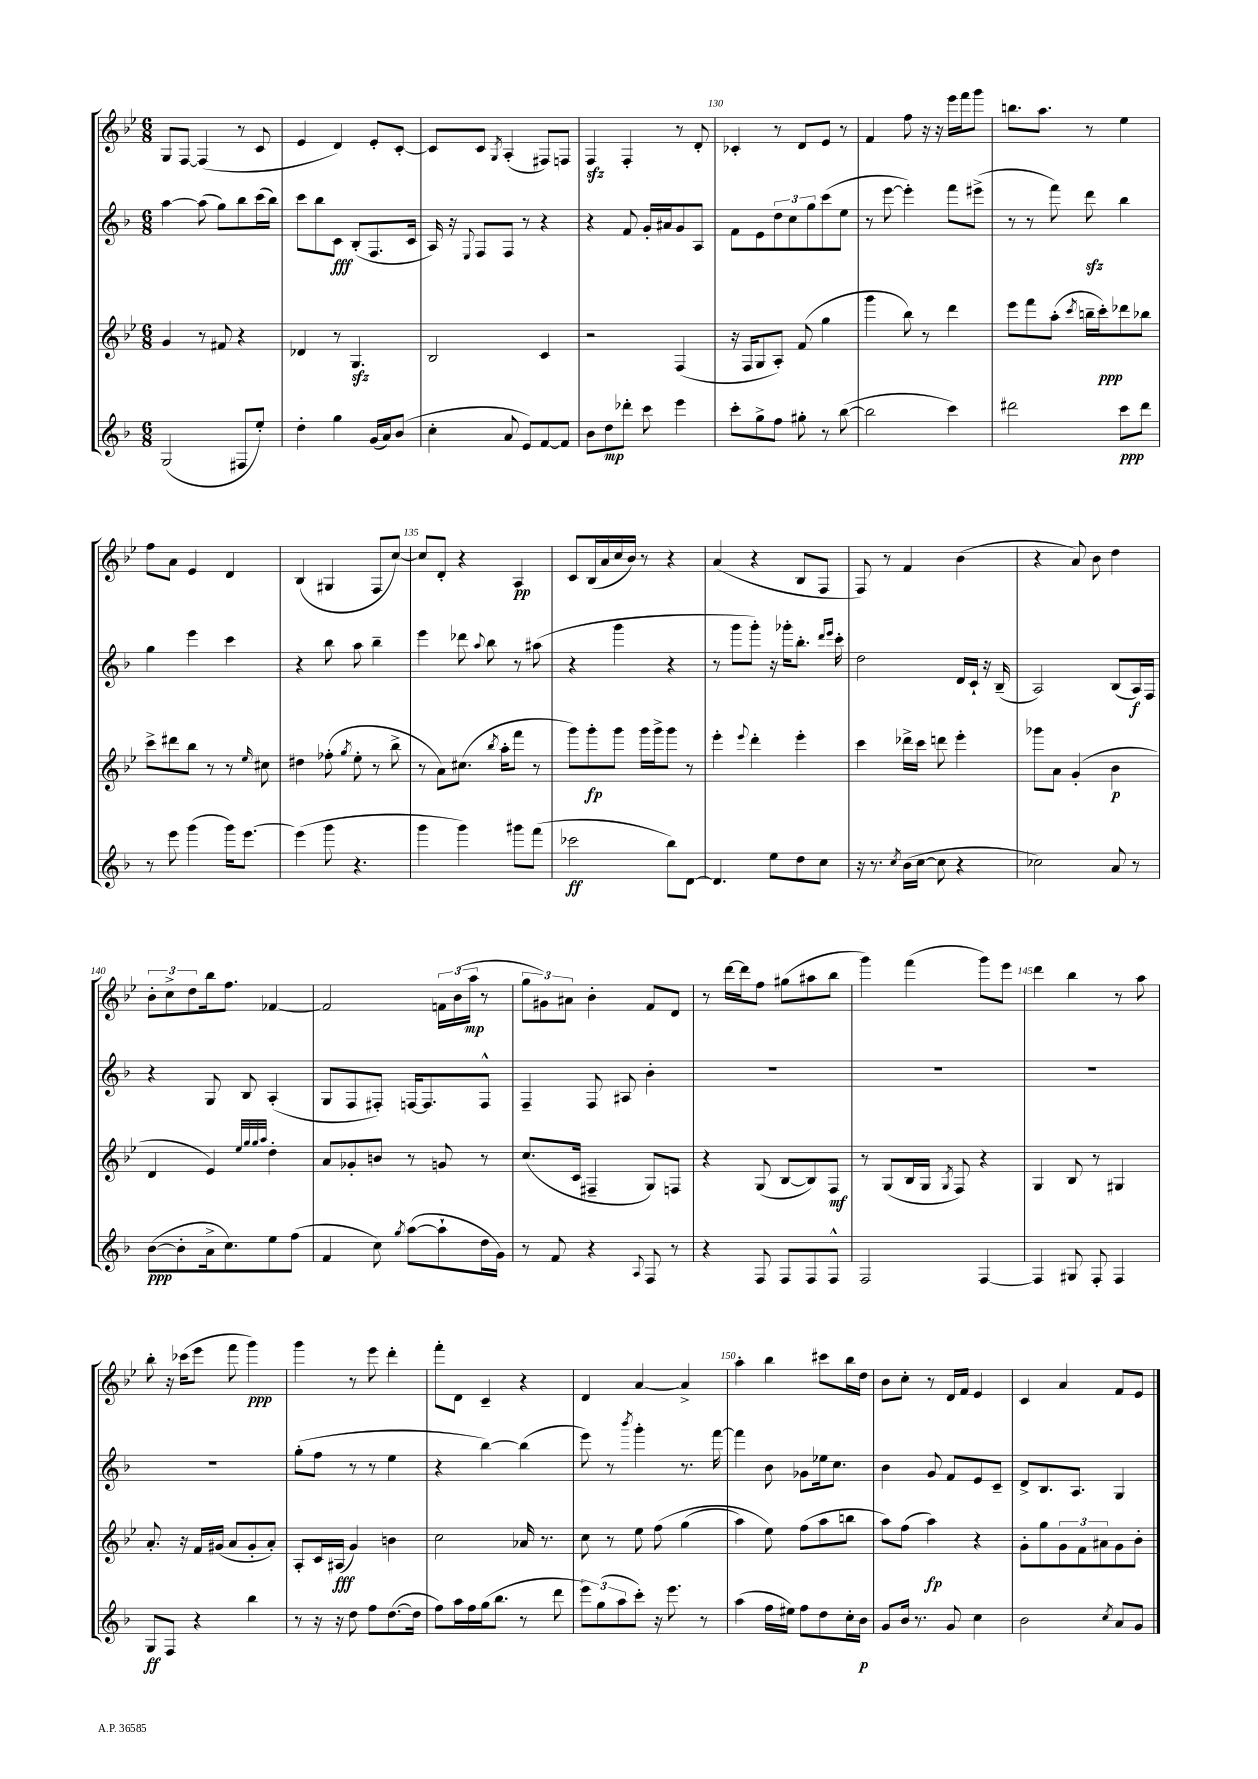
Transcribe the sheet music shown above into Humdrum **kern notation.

**kern	**kern	**kern	**kern
*staff4	*staff3	*staff2	*staff1
*clefG2	*clefG2	*clefG2	*clefG2
*k[b-]	*k[b-e-]	*k[b-]	*k[b-e-]
*M6/8	*M6/8	*M6/8	*M6/8
(2G/	4g/	[4aa\	8G/L
.	.	.	[8F/J
.	8r	(8aa\]	(4F/]
.	8f#/	8gg\L)	.
8F#/L	4r	8bb-\	8r
8ee'/J)	.	(16ccc\L	8c/
.	.	16bb-\JJ)	.
=	=	=	=
4dd'\	4d-/	8ccc\L	4e-/
.	.	8bb-\	.
4gg\	8r	8c\J	4d/)
.	4.G/	(8B-'/L	.
(16g/LL	.	8.F/	8e-'/L
16a/J)	.	.	.
(8b-/J	.	.	[8c'/J
.	.	16c/Jk	.
=	=	=	=
4cc'\	2B-/	16A/)	8c/]L
.	.	16r	.
.	.	8qqE/	.
.	.	8F/L	8c/J
.	.	.	8qG/
8a/	.	8F/J	(4A'/
8e/L)	.	8r	.
[8f/	4c/	4r	8F#/L)
8f/]J	.	.	8F/J
=	=	=	=
8b-\L	2r	4r	4F/
8dd\	.	.	.
8ddd-'\J	.	8f/	4F'/
8ccc\	.	16g'/LL	.
.	.	16a#/J	.
4eee\	(4F/	8g/	8r
.	.	8A/J	8d'/
=	=	=	=
8ccc'\L	16r	8f\L	4c-'/
.	16F/LK	.	.
8gg^\	8G/	8e\	.
8ff\J	8A'/J)	12dd\	8r
.	.	12cc\	.
8gg#'\	(8f/	.	8d/L
.	.	12gg\	.
8r	4gg\	(8ccc\	8e-/J
([8bb-\	.	8ee\J	8r
=	=	=	=
2bb-\]	4ggg\	8r	4f/
.	.	[8eee\	.
.	8bb-\)	4eee'\])	8ff\
.	8r	.	16r
.	.	.	16r
4ccc\)	4ddd\	8fff\L	16eee-\LL
.	.	.	16fff\J
.	.	(8eee#^\J	8ggg\J
=	=	=	=
2ddd#\	8eee-\L	8r	8.bb\L
.	8fff\	8r	.
.	.	.	8.aa\J
.	(8aa'\J	8fff\)	.
.	8qccc/	.	.
.	16bb~\LL	8ddd\	8r
.	16ccc'\J)	.	.
8ccc\L	8ddd-\	4bb-\	4ee-\
8ddd#\J	8bb-\J	.	.
=	=	=	=
8r	8ccc^\L	4gg\	8ff\L
8eee\	8ddd#\	.	8a\J
(4ggg\	8bb-\J	4eee\	4e-/
.	8r	.	.
16ggg\LK)	8r	4ccc\	4d/
[8.eee\J	.	.	.
.	16qqee-/	.	.
.	8cc#\	.	.
=	=	=	=
(4eee\]	4dd#\	4r	(4B-/
8ggg\	(8ff-'\	8bb-\	4G#/
.	8qgg/	.	.
4.r	8ee-'\	8aa\	.
.	8r	4bb-~\	8F/L
.	8bb-^\	.	[8cc/J)
=	=	=	=
4ggg\	8r	4eee\	8cc/]L
.	8a\L)	.	8d'/J
4ggg\)	(8.cc#\J	8ddd-\	4r
.	.	8qqaa/	.
.	.	8bb-\	.
.	8qbb-/	.	.
.	16aa'\LK	.	.
8ggg#\L	8fff\J	8r	4A/
(8fff\J	8r	(8aa#\	.
=	=	=	=
2ccc-\	8ggg\L)	4r	8c/L
.	8ggg'\	.	(16B-/L
.	.	.	16a/
.	8ggg\J	4ggg\	16cc/
.	.	.	16b-/JJ)
.	16ggg\LL	.	8r
.	16ggg^\J	.	.
8bb-\L)	8ggg\J	4r	4r
[8d\J	8r	.	.
=	=	=	=
4.d/]	4eee-'\	8r	(4a/
.	.	8ggg\L	.
.	8qqeee-/	.	.
.	4ddd'\	8ggg'\J)	4r
8ee\L	.	16r	.
.	.	16ggg-'\LK	.
8dd\	4eee-'\	8.bb-'\J	8B-/L
8cc\J	.	.	8F/J
.	.	16qqddd/LL	.
.	.	16qqeee/JJ	.
.	.	16ccc'\	.
=	=	=	=
16r	4ccc\	2dd\	8F/)
8.r	.	.	.
.	.	.	8r
8qcc/	.	.	.
(16b-\LL	16ddd-^\LL	.	4f/
[16cc\JJ	16ccc\JJ	.	.
8cc\]	8ddd\	.	.
4r	4eee-'\	16d/LL	(4b-\
.	.	16c`/JJ	.
.	.	16r	.
.	.	(16B-~/	.
=	=	=	=
2cc-\)	8ggg-\L	2A/)	4r
.	8a\J	.	.
.	(4g'/	.	8a/)
.	.	.	8b-\
8a/	4b-\	(8B-/L	4dd\
8r	.	16A/L)	.
.	.	16F/JJ	.
=	=	=	=
([8b-\L	4d/	4r	12b-'\L
.	.	.	12cc^\
8b-'\]	.	.	.
.	.	.	12dd\
16a^\k	4e-/)	8G/	16bb-\k
8.cc\)	.	.	8.ff\J
.	.	8B-/	.
.	32qqee-/LLL	.	.
.	32qqgg/	.	.
.	32qqgg/	.	.
.	32qqaa/JJJ	.	.
8ee\	4dd'\	(4A'/	[4f-/
(8ff\J	.	.	.
=	=	=	=
4f/	8a/L	8G/L	2f-/]
.	8g-'/	8F/	.
8cc\)	8b/J	8F#'/J)	.
8qgg/	.	.	.
([8aa\L	8r	[16F/LK	.
.	.	8.F/]	.
8aa`\]	8g/	.	24f\LL
.	.	.	(24b-\
.	.	.	24aa\JJ
16dd\L	8r	8F^^/J	8r
16g\JJ)	.	.	.
=	=	=	=
8r	(8.cc/L	4F~/	12gg\L
.	.	.	12g#\)
8f/	.	.	.
.	.	.	12a#\J
.	16c/Jk	.	.
4r	4F#~/	8F/	4b-'\
.	.	8A#/	.
8qqA/	.	.	.
8F/	8G/L)	4b-'\	8f/L
8r	8F/J	.	8d/J
=	=	=	=
4r	4r	2.r	8r
.	.	.	[16ddd\LL
.	.	.	16ddd\]J
8F/	(8G/	.	8ff\J
8F/L	[8B-/L	.	(8gg#\L
8F/	8B-/])	.	8aa#\
8F^^/J	8F/J	.	8bb-\J
=	=	=	=
2F/	8r	2.r	4ggg\)
.	(8G/L	.	.
.	16B-/L	.	(4fff\
.	16G/JJ	.	.
.	8qG/	.	.
.	8F/)	.	.
[4F/	4r	.	8ggg\L)
.	.	.	8eee-\J
=	=	=	=
4F/]	4G/	2.r	4ddd\
8G#/	8B-/	.	4bb-\
8F'/	8r	.	.
4F/	4G#/	.	8r
.	.	.	8aa\
=	=	=	=
8G/L	8.a'/	2.r	8bb-'\
8F/J	.	.	16r
.	16r	.	(16ccc-\LK
4r	16f/LL	.	8eee-\J
.	(16g#/JJ	.	.
.	8a/L	.	8fff\
4bb-\	8g#'/	.	4ggg\)
.	8a'/J)	.	.
=	=	=	=
8r	8A'/L	(8gg'\L	4ggg\
16r	16c/L	8ff\J	.
16r	(16A#/JJ	.	.
8dd\	4g/)	8r	8r
8ff\L	.	8r	8eee-\
([8.dd\	4b\	4ee\	4ddd'\
16dd\]Jk	.	.	.
=	=	=	=
8ff\L)	2cc\	4r	8fff'\L
16aa\L	.	.	8d\J
16ff\	.	.	.
(16gg\J	.	[4bb-\)	4c~/
8.bb-\J	.	.	.
8r	16a-/	(4bb-\]	4r
.	8.r	.	.
8ddd\	.	.	.
=	=	=	=
12eee\L)	8cc\	8eee\)	4d/
(12gg\	.	.	.
.	8r	8r	.
12aa\	.	.	.
.	.	8qbbb-/	.
8ccc'\J)	8ee-\	4ggg'\	[4a/
16r	&(8ff\	.	.
8.eee\	.	.	.
.	(4gg\	8.r	4a^/]
8r	.	.	.
.	.	[16fff\	.
=	=	=	=
(4aa\	4aa\)	4fff\]	4aa'\
16ff\LL	8ee-\&)	8b-\	4bb-\
16ee#\JJ)	.	.	.
8ff\L	(8ff\L	8g-\L	.
8dd\	8aa\	16ee-\k	8ccc#\L
.	.	8.cc\J	.
16cc'\L	8bb\J	.	16bb-\L
16b-\JJ	.	.	16dd\JJ
=	=	=	=
8g/L	8aa\L)	4b-\	8b-\L
16b-/Jk	(8ff\J	.	8cc'\J
8.r	.	.	.
.	4aa\)	8g/	8r
8g/	.	8f/L	16d/LL
.	.	.	16f/JJ
4cc\	4r	8e/	4e-/
.	.	8c~/J	.
=	=	=	=
2b-\	8g'\L	8d^/L	4c/
.	8gg\	8.B-/	.
.	12g\	.	4a/
.	.	8.A/J	.
.	12f\	.	.
.	12a#\	.	.
8qcc/	.	.	.
8a/L	8g\	4G/	8f/L
8g/J	8b-'\J	.	8e-/J
==	==	==	==
*-	*-	*-	*-
